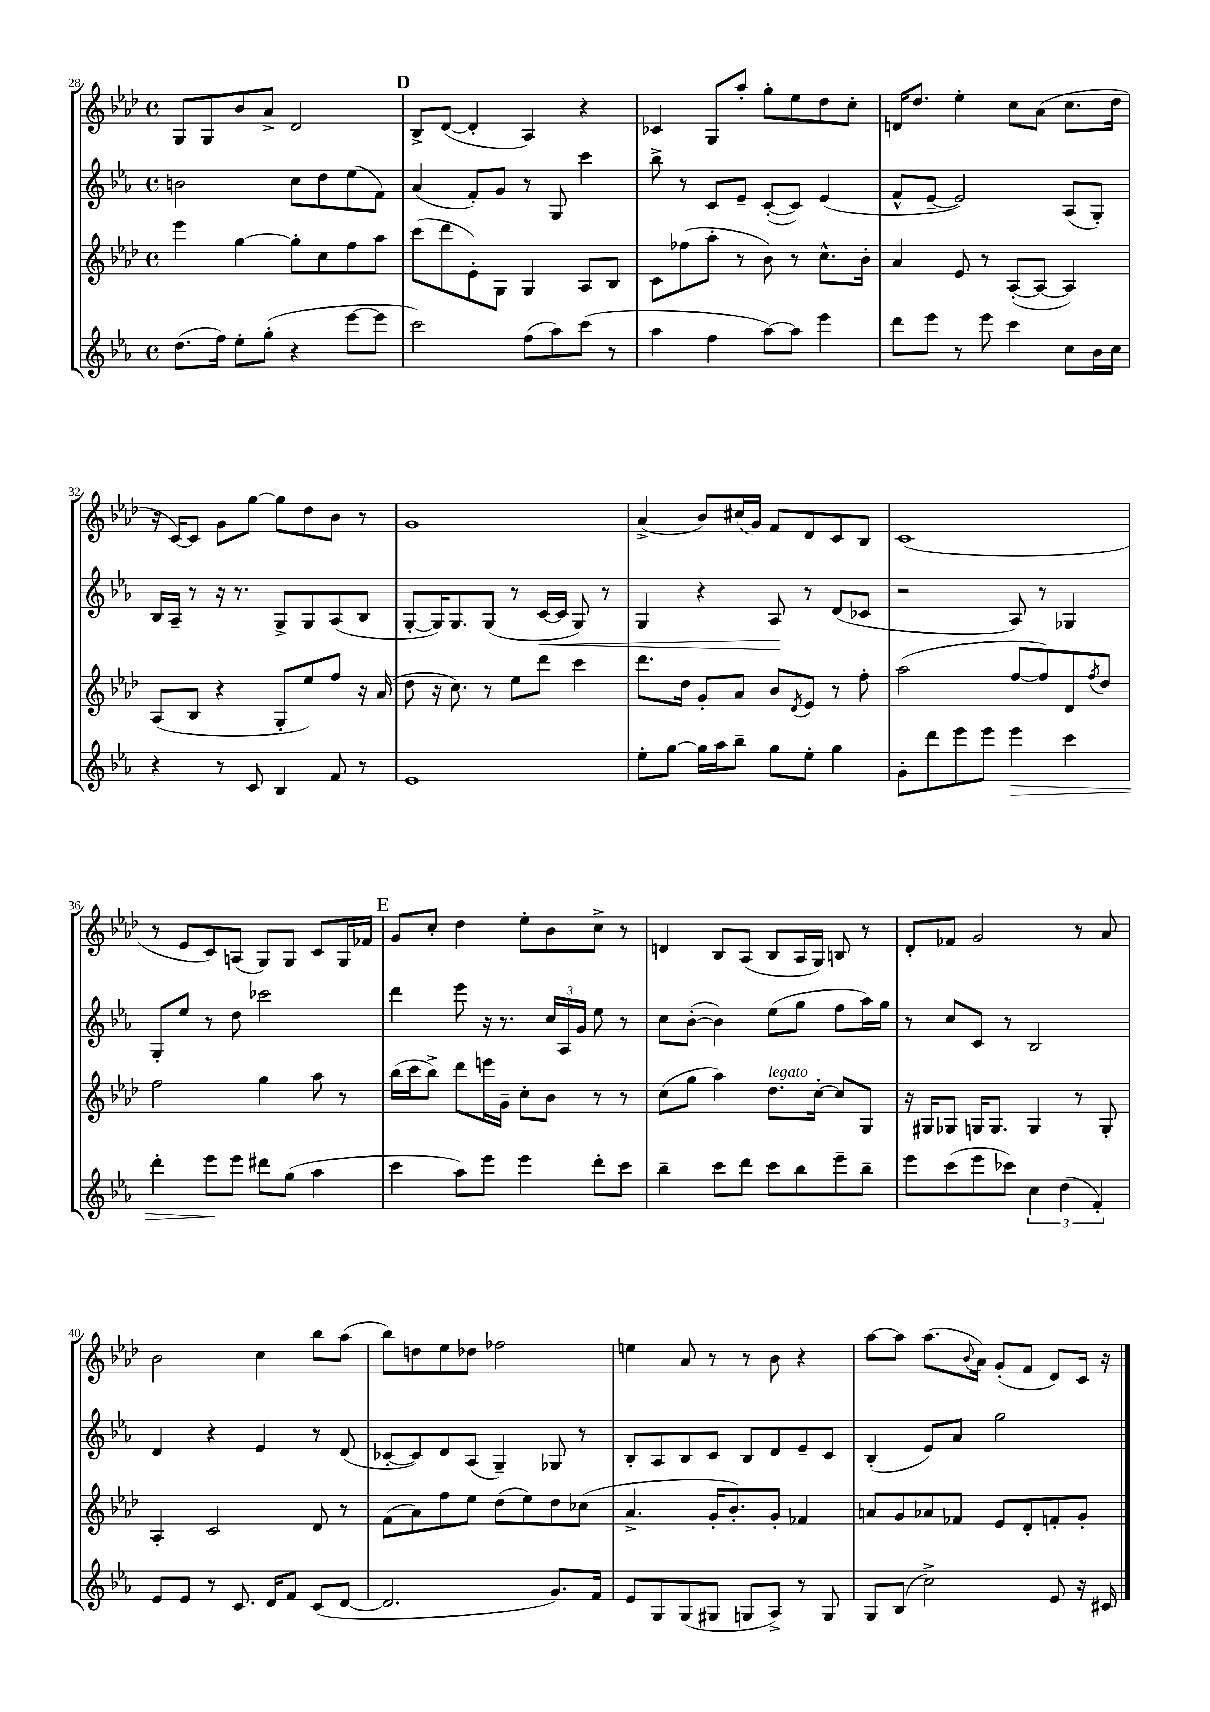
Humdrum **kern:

**kern	**kern	**kern	**kern
*staff4	*staff3	*staff2	*staff1
*clefG2	*clefG2	*clefG2	*clefG2
*k[b-e-a-]	*k[b-e-a-d-]	*k[b-e-a-]	*k[b-e-a-d-]
*M4/4	*M4/4	*M4/4	*M4/4
*met(c)	*met(c)	*met(c)	*met(c)
(8.dd\L	4eee-\	2b\	8G/L
.	.	.	8G/
16ff\Jk)	.	.	.
8ee-'\L	[4gg\	.	8b-/
(8gg'\J	.	.	8a-^/J
4r	8gg'\]L	8cc\L	2d-/
.	8cc\	8dd\	.
[8eee-\L	8ff\	(8ee-\	.
8eee-\]J	8aa-\J	8f\J)	.
=	=	=	=
2ccc\)	(8ccc\L	(4a-/	8B-^/L
.	8ddd-\	.	([8d-/J
.	8e-'\)	8f'/L)	4d-'/]
.	8G\J	8g/J	.
(8ff\L	4G/	8r	4A-/)
8aa-\)	.	8G/	.
(8ccc\J	8A-/L	4ccc\	4r
8r	8B-/J	.	.
=	=	=	=
4aa-\	8c\L	8bb-^\	4c-/
.	(8ff-\	8r	.
4ff\	8aa-'\J	8c/L	8G/L
.	8r	8e-~/J	8aa-'/J
[8aa-\L)	8b-\)	([8c'/L	8gg'\L
8aa-\]J	8r	8c/]J)	8ee-\
4eee-\	8.cc^^\L	(4e-/	8dd-\
.	.	.	8cc'\J
.	16b-'\Jk	.	.
=	=	=	=
8ddd\L	4a-/	8f^^/L	16d/LK
.	.	.	8.dd-/J
8eee-\J	.	[8e-~/J	.
8r	8e-/	2e-/])	4ee-'\
8eee-\	8r	.	.
4ccc\	([8A-'/L	.	8cc\L
.	8A-/_J	.	(8a-\J
8cc\L	4A-/])	(8A-/L	8.cc\L
16b-\L	.	8G'/J)	.
16cc\JJ	.	.	16dd-\Jk
=	=	=	=
4r	(8A-/L	16B-/LL	16r
.	.	16A-~/JJ	[16c/LK)
.	8B-/J	8r	8c/]J
8r	4r	16r	8g\L
.	.	8.r	.
8c/	.	.	[8gg\J
4B-/	8G'/L	8G^/L	8gg\]L
.	8ee-/)	8G/	8dd-\
8f/	8ff/J	(8A-/	8b-\J
8r	16r	8B-/J	8r
.	(16a-/	.	.
=	=	=	=
1e-	8dd-\	[8G'/L	1g
.	16r	16G/]K)	.
.	8.cc\)	8.G/	.
.	8r	(8G/J	.
.	8ee-\L	8r	.
.	8ddd-\J	[16c/LL	.
.	.	16c/]JJ	.
.	4ccc\	8G/)	.
.	.	8r	.
=	=	=	=
8ee-'\L	8.ddd-\L	4G/	(4a-^/
[8gg\J	.	.	.
.	16dd-\Jk	.	.
16gg\]LL	8g'/L	4r	8b-/L)
16aa-\J	.	.	.
8bb-~\J	8a-/J	.	(16cc#/L
.	.	.	16g/JJ)
8gg\L	8b-/L	8A-/	8f/L
.	8qd-/	.	.
8ee-'\J	8e-/J	8r	8d-/
4gg\	8r	(8d/L	8c/
.	8ff'\	8c-/J	8B-/J
=	=	=	=
8g'\L	(2aa-\	2r	(1c
8ddd\	.	.	.
8eee-\	.	.	.
8eee-\J	.	.	.
4eee-\	[8ff/L	8A-/)	.
.	8ff/])	8r	.
4ccc\	8d-/	4G-/	.
.	8qff/	.	.
.	8dd-/J	.	.
=	=	=	=
4ddd'\	2ff\	8G'/L	8r
.	.	8ee-/J	8e-/L
8eee-\L	.	8r	8c/)
8eee-\J	.	8dd\	(8A/J
8ddd#\L	4gg\	2ccc-\	8G/L)
(8gg\J	.	.	8G/J
4aa-\	8aa-\	.	8c/L
.	8r	.	16G/L
.	.	.	16f-/JJ
=	=	=	=
4ccc\	(16bb-\LL	4ddd\	8g/L
.	16ccc\J	.	.
.	8bb-^\J)	.	8cc'/J
8aa-\L)	8ddd-\L	8eee-\	4dd-\
8eee-\J	16eee\L	16r	.
.	16g~\JJ	8.r	.
4eee-\	8cc'\L	.	8ee-'\L
.	8b-\J	24cc/LL	8b-\
.	.	24A-/	.
.	.	24g/JJ	.
8ddd'\L	8r	8ee-\	8cc^\J
8ccc\J	8r	8r	8r
=	=	=	=
4bb-~\	(8cc\L	8cc\L	4d/
.	8gg\J	([8b-'\J	.
8ccc\L	4aa-\)	4b-\])	8B-/L
8ddd\J	.	.	(8A-/J
8ccc\L	8.dd-\L	(8ee-\L	8B-/L
8bb-\	.	8gg\J	16A-/L
.	[16cc'\Jk	.	16G/JJ)
8eee-~\	8cc/]L	8ff\L	8B/
8bb-~\J	8G/J	16aa-\L)	8r
.	.	16gg\JJ	.
=	=	=	=
8eee-\L	16r	8r	8d-'/L
.	16G#/LK	.	.
(8ccc\	8G-/J	8cc/L	8f-/J
8eee-\	16G/LK	8c/J	2g/
.	8.G/J	.	.
8ccc-\J)	.	8r	.
6cc\	4G/	2B-/	.
(6dd\	.	.	.
.	8r	.	8r
6f'/)	.	.	.
.	8G'/	.	8a-/
=	=	=	=
8e-/L	4A-'/	4d/	2b-\
8e-/J	.	.	.
8r	2c/	4r	.
8.c/	.	.	.
.	.	4e-/	4cc\
16d/LK	.	.	.
8f/J	.	.	.
(8c/L	8d-/	8r	8bb-\L
[8d/J	8r	(8d/	(8aa-\J
=	=	=	=
2.d/]	(8f\L	[8c-'/L	8bb-\L)
.	8a-\)	8c-/])	8dd\
.	8ff\	8d/	8ee-\
.	8ee-\J	(8A-/J	8dd-\J
.	(8dd-\L	4G~/)	2ff-\
.	8ee-\)	.	.
8.g/L)	8dd-\	8G-/	.
.	(8cc-\J	8r	.
16f/Jk	.	.	.
=	=	=	=
8e-/L	4.a-^/	8B-'/L	4ee\
8G/	.	8A-/	.
(8G/	.	8B-/	8a-/
8G#/J	16g'/LK	8c/J	8r
.	8.b-'/)	.	.
8G/L	.	8B-/L	8r
8A-^/J)	8g'/J	8d/	8b-\
8r	4f-/	8e-~/	4r
8G/	.	8c/J	.
=	=	=	=
8G/L	8a/L	(4B-'/	[8aa-\L
(8B-/J	8g/	.	8aa-\]J
2cc^\)	8a-/	8e-/L)	(8.aa-\L
.	8f-/J	8a-/J	.
.	.	.	8qqb-/
.	.	.	16a-\Jk)
.	8e-/L	2gg\	(8g'/L
.	8d-'/	.	8f/J
8e-/	8f'/	.	8d-/L)
16r	8g'/J	.	16c/Jk
16c#/	.	.	16r
==	==	==	==
*-	*-	*-	*-
